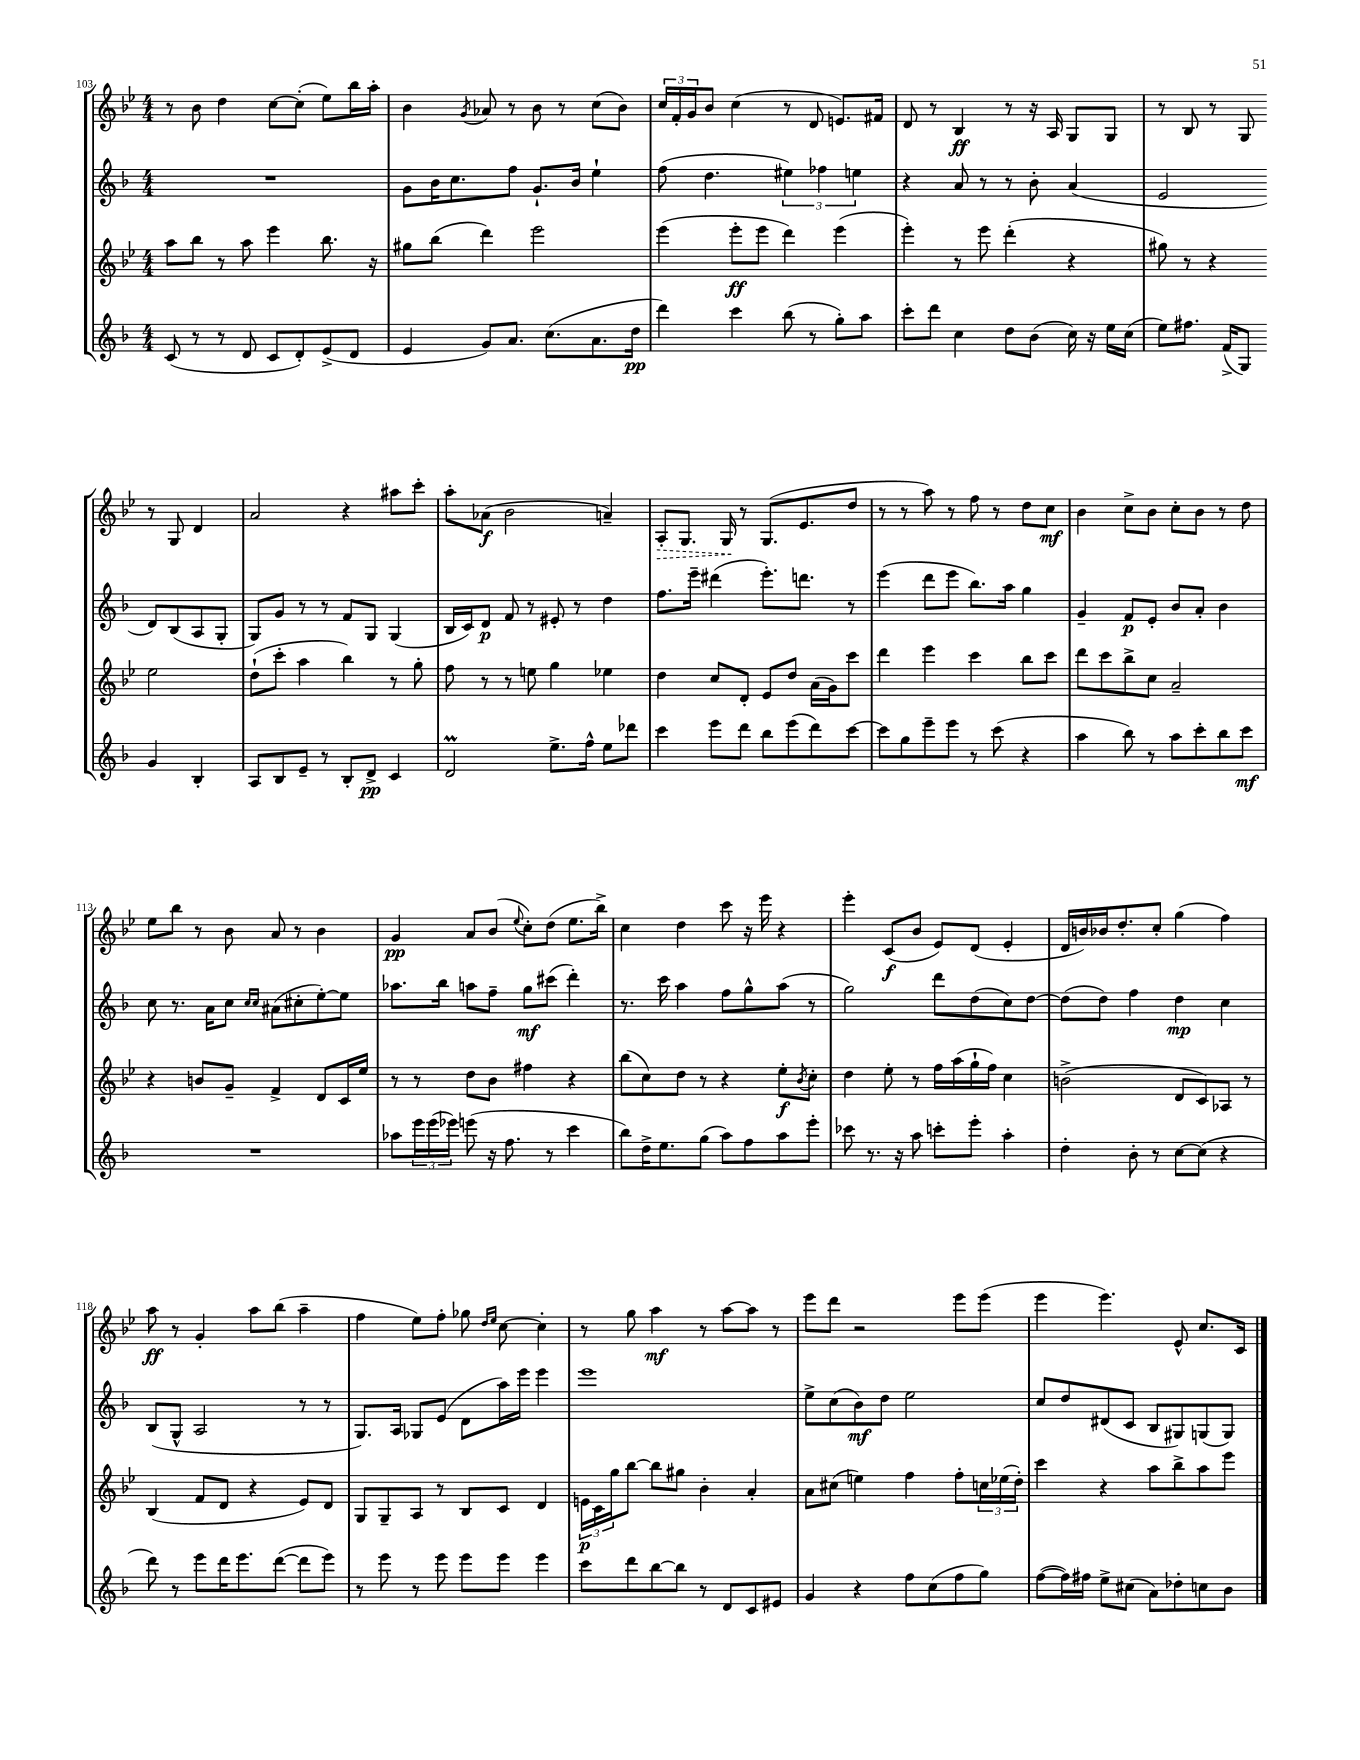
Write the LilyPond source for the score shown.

<<
\new StaffGroup <<
\new Staff = "s0" {
    \clef treble \key bes \major \numericTimeSignature \time 4/4
    r8 bes'8 d''4 c''8~ c''8-.( ees''8) bes''16 a''16-. |
    bes'4 \acciaccatura { g'8 } aes'8 r8 bes'8 r8 c''8( bes'8) |
    \tuplet 3/2 { c''16 f'16-. g'16 } bes'8 c''4( r8 d'8 e'8.) fis'16 |
    d'8 r8 bes4\ff r8 r16 a16 g8 g8 |
    r8 bes8 r8 g8 r8 g8 d'4 |
    a'2 r4 ais''8 c'''8-. |
    a''8-. aes'8\f( bes'2 a'4--) |
    \once \override Hairpin.style = #'dashed-line a8-.\> g8. g16\! r8 g8.( ees'8. d''8 |
    r8 r8 a''8) r8 f''8 r8 d''8 c''8\mf |
    bes'4 c''8-> bes'8 c''8-. bes'8 r8 d''8 |
    ees''8 bes''8 r8 bes'8 a'8 r8 bes'4 |
    g'4\pp a'8 bes'8( \appoggiatura { ees''8 } c''8-.) d''8( ees''8. bes''16->) |
    c''4 d''4 c'''8 r16 ees'''16 r4 |
    ees'''4-. c'8\f( bes'8 ees'8) d'8( ees'4-. |
    d'16 b'16) bes'16 d''8.-. c''8-. g''4( f''4) |
    a''8\ff r8 g'4-. a''8 bes''8( a''4-- |
    f''4 ees''8) f''8-. ges''8 \grace { d''16 ees''16 } c''8~ c''4-. |
    r8 g''8 a''4\mf r8 a''8~ a''8 r8 |
    ees'''8 d'''8 r2 ees'''8 ees'''8( |
    ees'''4 ees'''4.) ees'8-^ c''8. c'16 \bar "|." |
}
\new Staff = "s1" {
    \clef treble \key f \major \numericTimeSignature \time 4/4
    R1 |
    g'8 bes'16 c''8. f''8 g'8.-! bes'16 e''4-! |
    f''8( d''4. \tuplet 3/2 { eis''4) fes''4 e''4 } |
    r4 a'8 r8 r8 bes'8-. a'4( |
    e'2 d'8) bes8( a8 g8-. |
    g8) g'8 r8 r8 f'8 g8 g4( |
    bes16 c'16) d'8\p f'8 r8 eis'8-. r8 d''4 |
    f''8. e'''16-- dis'''4( e'''8.-.) d'''8. r8 |
    e'''4( d'''8 e'''8 bes''8.) a''16 g''4 |
    g'4-- f'8\p e'8-. bes'8 a'8-. bes'4 |
    c''8 r8. a'16 c''8 \grace { c''16 c''16 } ais'8( cis''8-. e''8~-.) e''8 |
    aes''8. bes''16 a''8 f''8-- g''8\mf cis'''8( d'''4-.) |
    r8. c'''16 a''4 f''8 g''8-^ a''8( r8 |
    g''2) d'''8 d''8( c''8) d''8~ |
    d''8( d''8) f''4 d''4\mp c''4 |
    bes8( g8-^ a2 r8 r8 |
    g8.) a16 ges8 e'8( d'8 a''16) e'''16 e'''4 |
    e'''1 |
    e''8-> c''8( bes'8\mf) d''8 e''2 |
    c''8 d''8 dis'8( c'8 bes8 gis8) g8( g8) \bar "|." |
}
\new Staff = "s2" {
    \clef treble \key bes \major \numericTimeSignature \time 4/4
    a''8 bes''8 r8 a''8 ees'''4 bes''8. r16 |
    gis''8 bes''8( d'''4) ees'''2 |
    ees'''4( ees'''8-.\ff ees'''8 d'''4) ees'''4( |
    ees'''4-.) r8 ees'''8 d'''4-.( r4 |
    gis''8) r8 r4 ees''2 |
    d''8-!( c'''8-. a''4 bes''4) r8 g''8-. |
    f''8 r8 r8 e''8 g''4 ees''4 |
    d''4 c''8 d'8-. ees'8 d''8 a'16( g'16) c'''8 |
    d'''4 ees'''4 c'''4 bes''8 c'''8 |
    d'''8 c'''8 bes''8-> c''8 a'2-- |
    r4 b'8 g'8-- f'4-> d'8 c'16 ees''16 |
    r8 r8 d''8 bes'8 fis''4 r4 |
    bes''8( c''8) d''8 r8 r4 ees''8-.\f \acciaccatura { bes'8 } c''8-. |
    d''4 ees''8-. r8 f''16 a''16( g''16-! f''16) c''4 |
    b'2->( d'8 c'8) aes8 r8 |
    bes4( f'8 d'8 r4 ees'8) d'8 |
    g8 g8-- a8 r8 bes8 c'8 d'4 |
    \tuplet 3/2 { e'16\p c'16 g''16 } bes''8~ bes''8 gis''8 bes'4-. a'4-. |
    a'8 cis''8( e''4) f''4 f''8-. \tuplet 3/2 { c''16 ees''16( d''16-.) } |
    c'''4 r4 a''8 bes''8-> a''8 ees'''8 \bar "|." |
}
\new Staff = "s3" {
    \clef treble \key f \major \numericTimeSignature \time 4/4
    c'8( r8 r8 d'8 c'8 d'8-.) e'8->( d'8 |
    e'4 g'8) a'8. c''8.( a'8. d''16\pp |
    d'''4) c'''4 bes''8( r8 g''8-.) a''8 |
    c'''8-. d'''8 c''4 d''8 bes'8( c''16) r16 e''16 c''16( |
    e''8) fis''8. f'16->( g8) g'4 bes4-. |
    a8 bes8 e'8-- r8 bes8-. d'8->\pp c'4 |
    d'2\prall e''8.-> f''16-^ e''8 des'''8 |
    c'''4 e'''8 d'''8 bes''8 e'''8( d'''8) c'''8~ |
    c'''8 g''8 e'''8-- e'''8 r8 c'''8( r4 |
    a''4 bes''8) r8 a''8 c'''8-. bes''8 c'''8\mf |
    R1 |
    aes''8 \tuplet 3/2 { e'''16 e'''16( ees'''16) } e'''8( r16 f''8. r8 c'''4 |
    bes''8) d''16-> e''8. g''8( a''8) f''8 a''8 e'''8-. |
    ces'''8 r8. r16 a''8 c'''8-. e'''8-. a''4-. |
    d''4-. bes'8-. r8 c''8~ c''8( r4 |
    d'''8) r8 e'''8 d'''16 e'''8. d'''8~( d'''8 e'''8) |
    r8 e'''8 r8 e'''8 e'''8 e'''8 e'''4 |
    c'''8 d'''8 bes''8~ bes''8 r8 d'8 c'8 eis'8 |
    g'4 r4 f''8 c''8( f''8 g''8) |
    f''8~( f''16) fis''16 e''8-> cis''8( a'8) des''8-. c''8 bes'8 \bar "|." |
}
>>
>>
\layout { \context { \Score currentBarNumber = #103 } }
